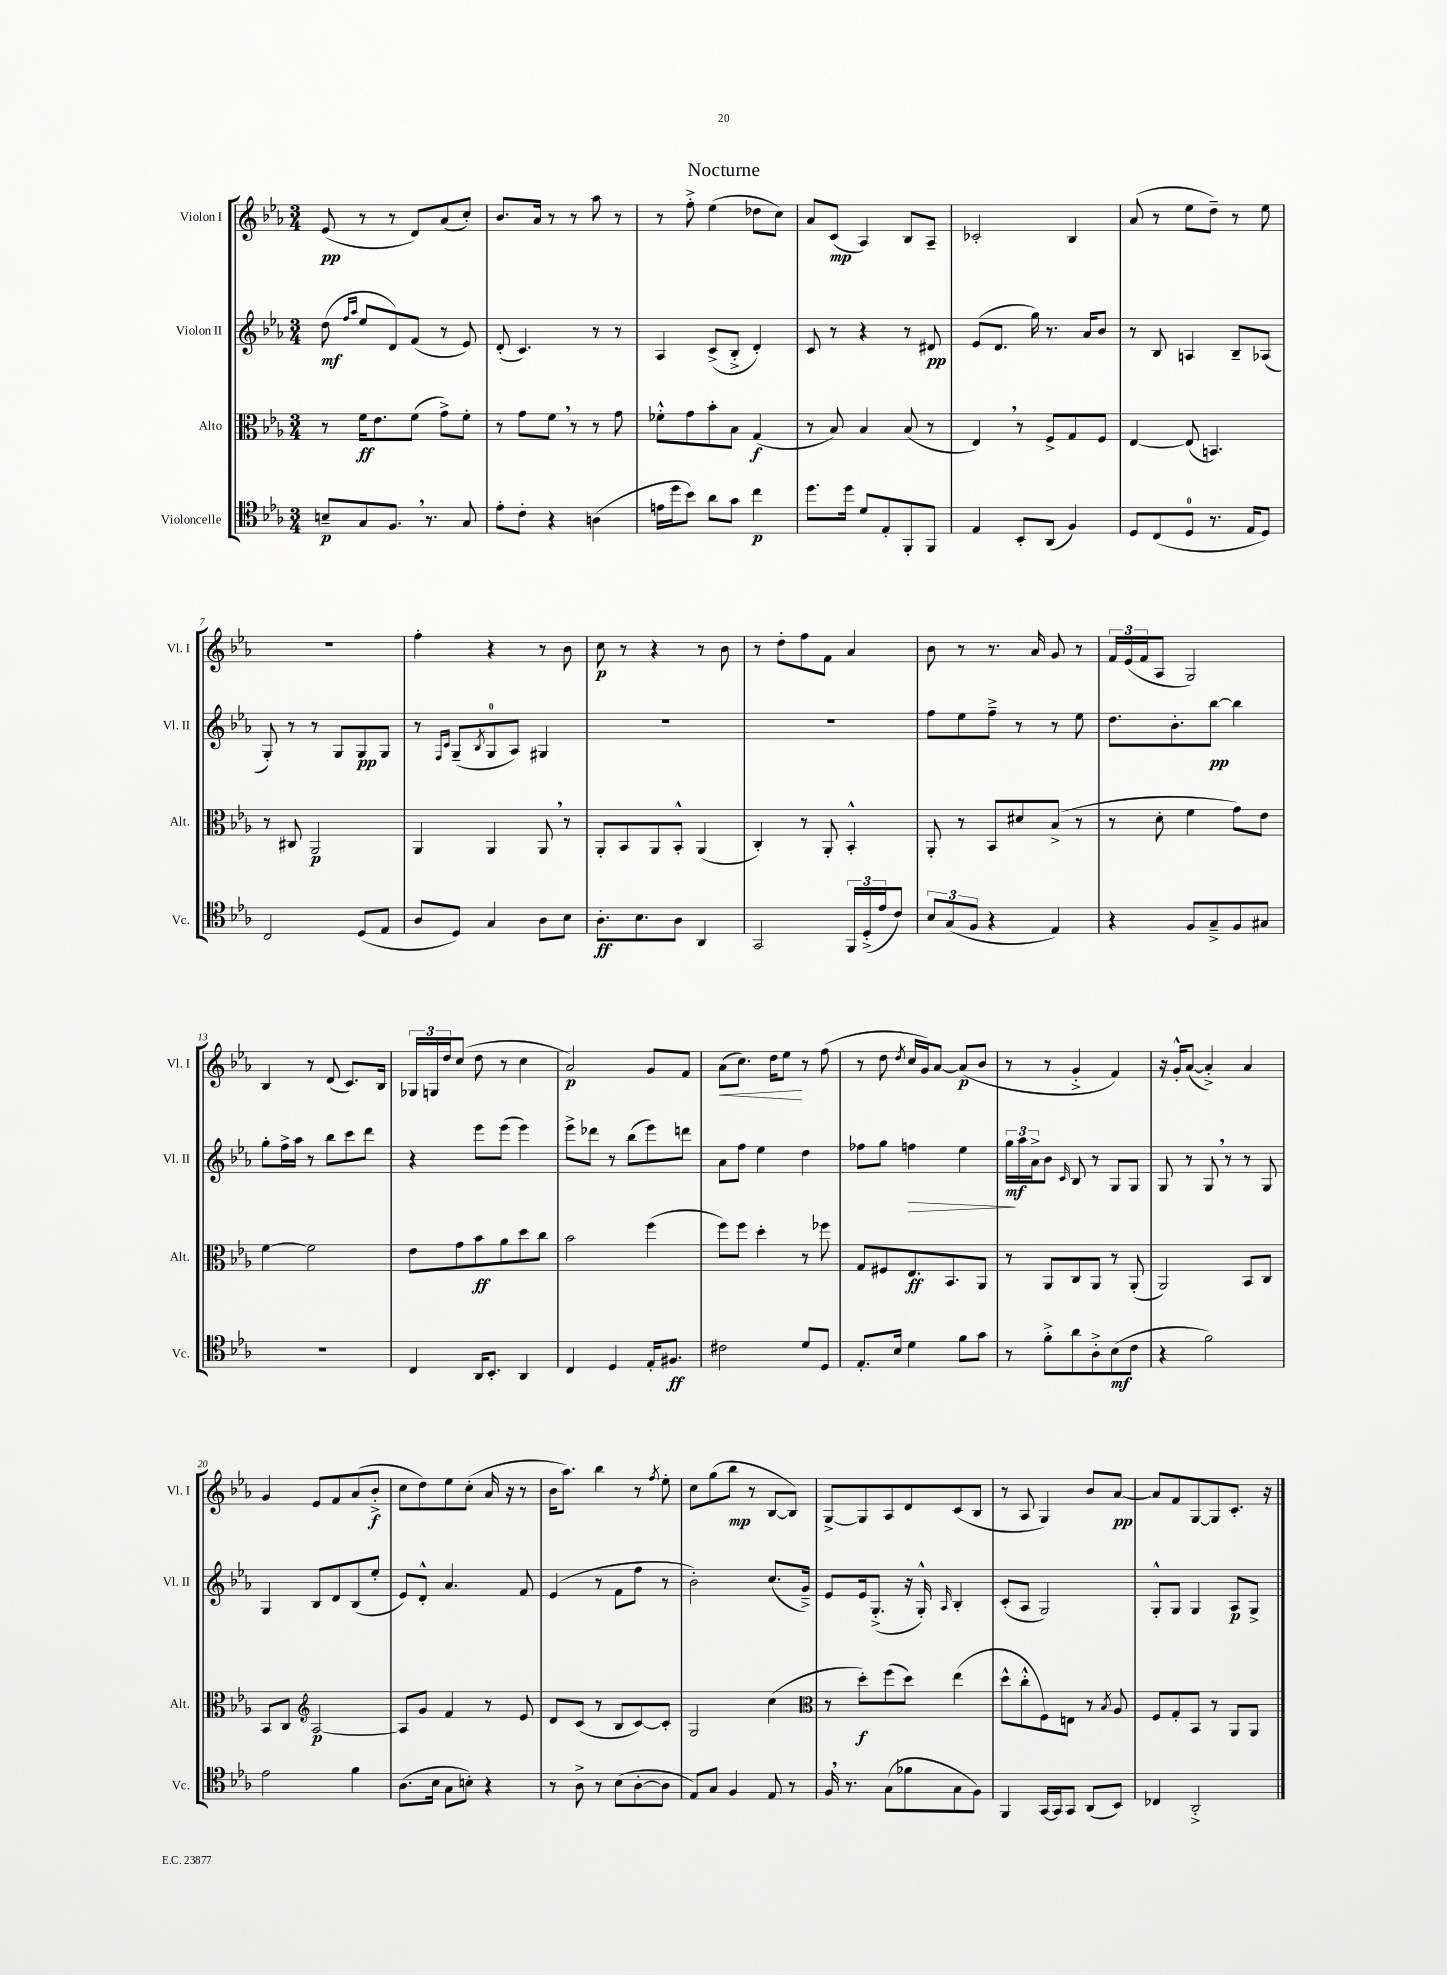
\header { title = "Nocturne" }
<<
\new StaffGroup <<
\new Staff = "s0" \with { instrumentName = "Violon I" shortInstrumentName = "Vl. I" } {
    \clef treble \key ees \major \numericTimeSignature \time 3/4
    ees'8\pp( r8 r8 d'8) aes'8( c''8-.) |
    bes'8. aes'16 r8 r8 aes''8 r8 |
    r8 f''8-.-> ees''4( des''8 c''8) |
    aes'8 c'8\mp( aes4) bes8 aes8-- |
    ces'2-. bes4 |
    aes'8( r8 ees''8 d''8--) r8 ees''8 |
    R2. |
    f''4-. r4 r8 bes'8 |
    c''8\p r8 r4 r8 bes'8 |
    r8 d''8-. f''8 f'8 aes'4 |
    bes'8 r8 r8. aes'16 g'8 r8 |
    \tuplet 3/2 { f'16 ees'16( f'16 } aes8 g2) |
    bes4 r8 d'8( c'8.) bes16 |
    \tuplet 3/2 { ges16 g16 d''16 } c''8( d''8 r8 c''4 |
    aes'2\p) g'8 f'8 |
    aes'8\<( c''8.) d''16 ees''8\! r8 f''8( |
    r8 d''8 \acciaccatura { d''8 } c''16 g'16) aes'8~ aes'8\p( bes'8 |
    r8 r8 g'4-.-> f'4) |
    r16 g'16-.-^ aes'8~( aes'4-.->) aes'4 |
    g'4 ees'8 f'8 aes'8( bes'8-.->\f |
    c''8 d''8) ees''8 c''8-.( aes'16 r16 r8 |
    bes'16 aes''8.) bes''4 r8 \acciaccatura { f''8 } ees''8-. |
    c''8 g''8( bes''8\mp r8 bes8~ bes8) |
    g8~-> g8 aes8 d'8 c'8( bes8 |
    r8 aes8 g4) bes'8 aes'8~\pp |
    aes'8 f'8 g8~ g8 c'8.-. r16 \bar "|." |
}
\new Staff = "s1" \with { instrumentName = "Violon II" shortInstrumentName = "Vl. II" } {
    \clef treble \key ees \major \numericTimeSignature \time 3/4
    d''8\mf( \grace { f''16 aes''16 } ees''8 d'8) f'8( r8 ees'8) |
    d'8-.( c'4.) r8 r8 |
    aes4 c'8->( bes8-.-> d'4-.) |
    c'8 r8 r4 r8 dis'8\pp |
    ees'8( d'8. g''16) r8. aes'16 bes'8 |
    r8 bes8 a4 bes8-- aes8( |
    g8-.) r8 r8 g8 g8\pp g8 |
    r8 \grace { f16 c'16 } g8--( \acciaccatura { bes8 } g8-0 aes8) gis4 |
    R2. |
    R2. |
    f''8 ees''8 f''8---> r8 r8 ees''8 |
    d''8. bes'8.-. bes''8~\pp bes''4 |
    g''8-. f''16-> aes''16 r8 bes''8 c'''8 d'''8 |
    r4 ees'''8 ees'''8( ees'''4) |
    ees'''8-> des'''8 r8 bes''8( ees'''8) d'''8 |
    aes'8 f''8 ees''4 d''4 |
    fes''8 g''8 f''4\> ees''4 |
    \tuplet 3/2 { g''16\mf\! aes''16 aes'16-> } bes'8 \grace { c'16 } bes8 r8 g8 g8 |
    g8 r8 g8 \breathe r8 r8 g8 |
    g4 bes8 d'8 bes8( ees''8-. |
    ees'8) d'8-.-^ aes'4. f'8 |
    ees'4( r8 f'8 f''8 r8 |
    bes'2-.) c''8.( g'16--->) |
    ees'8 ees'16 g8.-.->( r16 g16-.-^) \grace { aes16 } bes4-. |
    c'8-.( aes8 g2) |
    g8-.-^ g8 g4 aes8\p g8-> \bar "|." |
}
\new Staff = "s2" \with { instrumentName = "Alto" shortInstrumentName = "Alt." } {
    \clef alto \key ees \major \numericTimeSignature \time 3/4
    r8 f'16\ff ees'8. f'8( g'8->) f'8-. |
    r8 g'8 f'8 \breathe r8 r8 g'8 |
    fes'8-.-^ g'8 bes'8-. bes8 g4\f( |
    r8 bes8) bes4 bes8( r8 |
    ees4) \breathe r8 f8-> g8 f8 |
    ees4~ ees8( b,4.) |
    r8 cis8 aes,2\p |
    aes,4 aes,4 aes,8 \breathe r8 |
    aes,8-. bes,8 aes,8 bes,8-.-^ aes,4( |
    c4-.) r8 aes,8-. bes,4-.-^ |
    aes,8-. r8 bes,8 dis'8 bes8->( r8 |
    r8 d'8-. f'4 g'8) ees'8 |
    f'4~ f'2 |
    ees'8 g'8 bes'8\ff aes'8 d''8 c''8 |
    bes'2 f''4( |
    f''8) f''8 d''4-. r8 fes''8 |
    g8 fis8 ees8.\ff bes,8. aes,8 |
    r8 aes,8 c8 aes,8 r8 aes,8-.( |
    aes,2) bes,8 c8 |
    bes,8 c8 \clef treble aes2~\p |
    aes8 g'8 f'4 r8 ees'8 |
    d'8 c'8( r8 bes8 c'8~) c'8-. |
    g2 c''4( |
    \clef alto r8 d''8-.\f) f''8( d''8) ees''4( |
    d''8-^ c''8-.-^ f8) e8 r8 \acciaccatura { bes8 } aes8 |
    f8 g8-. bes,8 r8 aes,8 aes,8 \bar "|." |
}
\new Staff = "s3" \with { instrumentName = "Violoncelle" shortInstrumentName = "Vc." } {
    \clef tenor \key ees \major \numericTimeSignature \time 3/4
    b8--\p g8 f8. \breathe r8. g8 |
    ees'8-. c'8-. r4 a4( |
    e'16 d''16 bes'8) aes'8 g'8 c''4\p |
    d''8. d''16 d'8 ees8-. f,8-. f,8 |
    ees4 bes,8-. aes,8( f4) |
    d8 c8( d8-0 r8. ees16 d8) |
    c2 d8( ees8 |
    aes8 d8) g4 aes8 bes8 |
    aes8.-.\ff bes8. aes8 aes,4 |
    g,2 \tuplet 3/2 { f,16 d16-.->( ees'16 } c'8) |
    \tuplet 3/2 { bes8 g8( f8 } r4 ees4) |
    r4 f8 g8---> f8 gis8 |
    R2. |
    c4 aes,16 bes,8.-. aes,4 |
    c4 d4 ees16-. fis8.\ff |
    cis'2 d'8 d8 |
    ees8.-. bes16 d'4 f'8 g'8 |
    r8 f'8-.-> aes'8 aes8-.-> bes8\mf( c'8 |
    r4 f'2) |
    ees'2 f'4 |
    aes8.( bes16 g8 b8-.) r4 |
    r8 aes8-> r8 bes8( aes8~-. aes8 |
    ees8) g8 f4 ees8 r8 |
    f16 \breathe r8. g8( fes'8 g8 f8) |
    f,4 g,16~ g,16 g,8 aes,8( bes,8) |
    ces4 aes,2-.-> \bar "|." |
}
>>
>>
